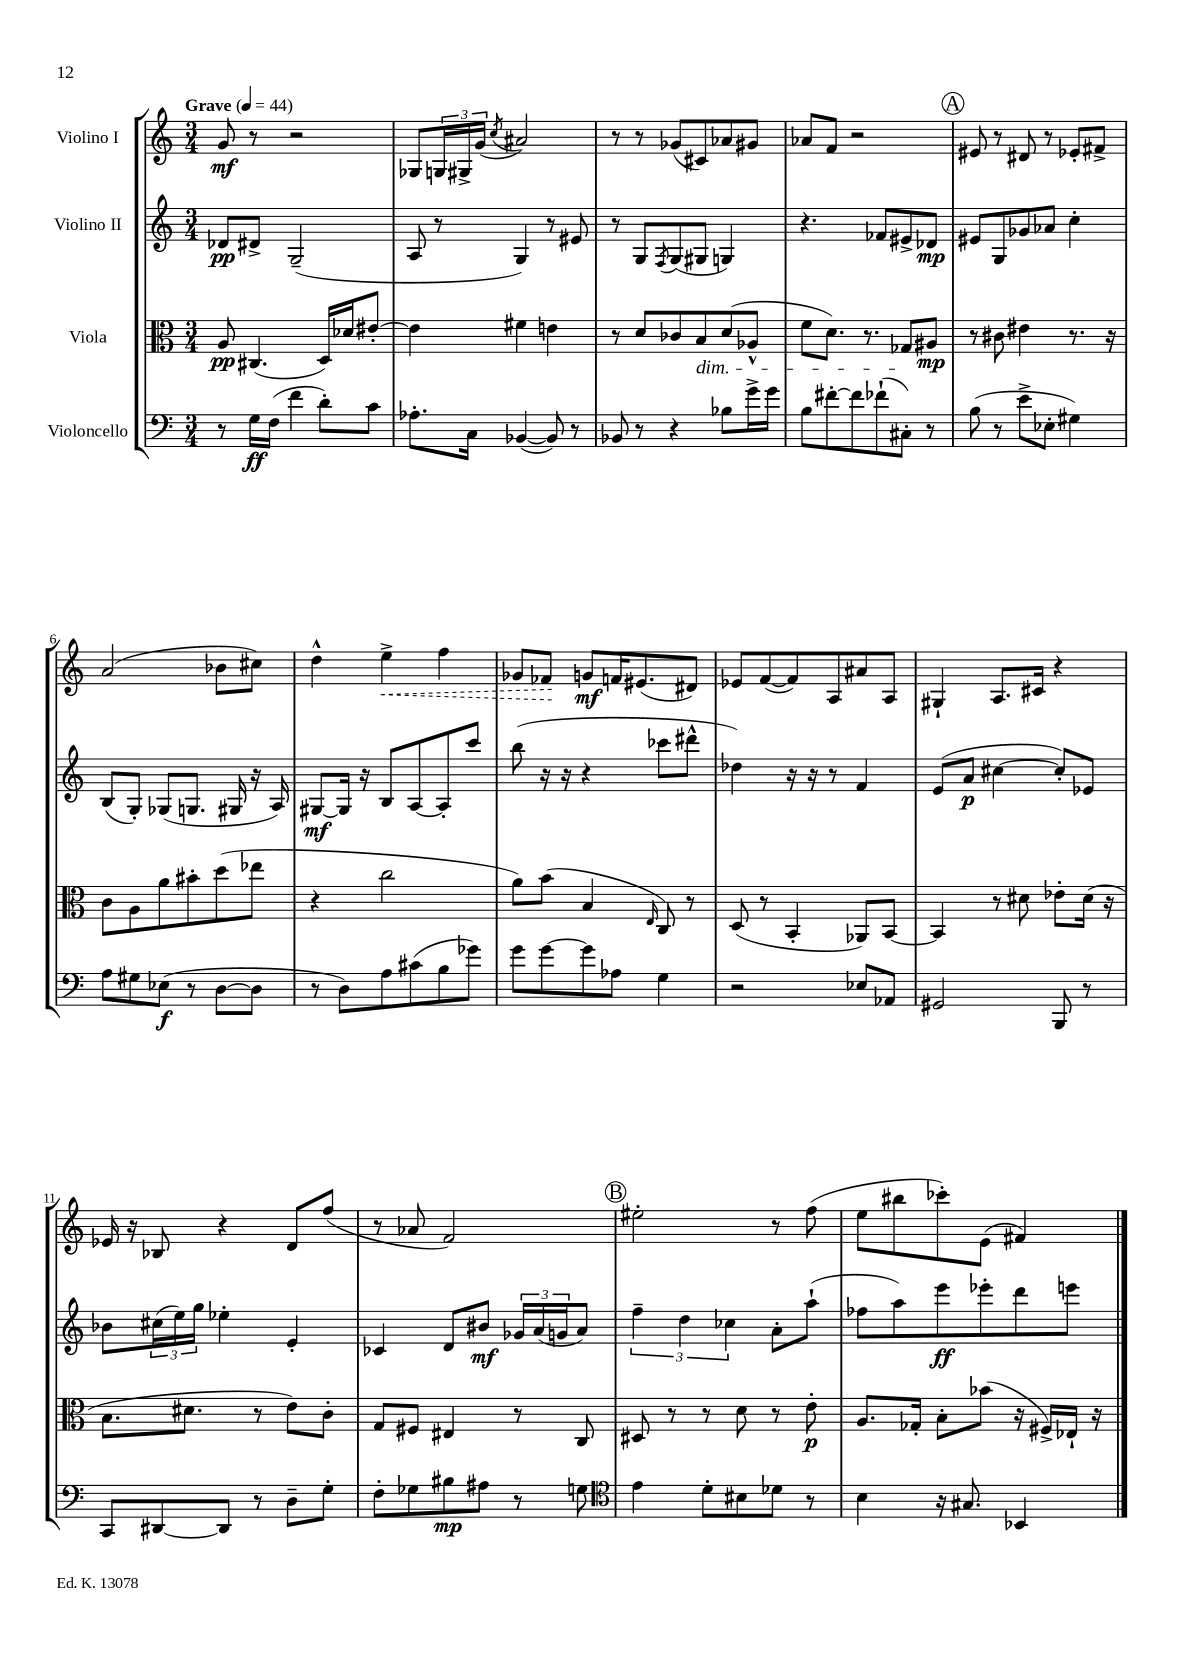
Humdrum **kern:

**kern	**kern	**kern	**kern
*staff4	*staff3	*staff2	*staff1
*clefF4	*clefC3	*clefG2	*clefG2
*k[]	*k[]	*k[]	*k[]
*M3/4	*M3/4	*M3/4	*M3/4
*MM44	*MM44	*MM44	*MM44
8r	8A	8d-	8g
16G	(4.C#	8d#^	8r
(16F	.	.	.
4f	.	(2G~	2r
8d')	16D)	.	.
.	16d-	.	.
8c	[8e#'	.	.
=	=	=	=
8.A-'	4e#]	8A	8G-
.	.	8r	24G
.	.	.	24G#^
16C	.	.	.
.	.	.	(24g
.	.	.	8qcc
([4BB-	4f#	4G)	2a#)
8BB-])	4e	8r	.
8r	.	8e#	.
=	=	=	=
8BB-	8r	8r	8r
8r	8d	8G	8r
.	.	8qF	.
4r	8c-	(8G	(8g-
.	8B	8G#	8c#)
8B-	(8d	4G)	8a-
16g^	8A-^^	.	8g#
16g	.	.	.
=	=	=	=
8B	8f	4.r	8a-
[8f#'	8.d)	.	8f
8f#]	.	.	2r
.	8.r	.	.
(8f-`	.	8f-	.
8C#')	8G-	8e#^	.
8r	8A#	8d-	.
=	=	=	=
(8B	8r	8e#	8e#
8r	8c#	8G	8r
8e^	4e#	8g-	8d#
8E-'	.	8a-	8r
4G#)	8.r	4cc'	8e-'
.	.	.	8f#^
.	16r	.	.
=	=	=	=
8A	8c	(8B	(2a
8G#	8A	8G')	.
(8E-	8a	(8G-	.
8r	8b#'	8.G	.
[8D	(8dd	.	8b-
.	.	16G#	.
8D]	8ee-	16r	8cc#)
.	.	16A)	.
=	=	=	=
8r	4r	[8G#	4dd^^
8D)	.	16G#]	.
.	.	16r	.
8A	2cc	8B	4ee^
(8c#	.	[8A	.
8B	.	8A']	4ff
8g-)	.	8ccc	.
=	=	=	=
8g	8a)	(8bb	8g-
[8g	(8b	16r	8f-
.	.	16r	.
8g]	4B	4r	8g
8A-	.	.	16f
.	.	.	(8.e#
.	16qqE	.	.
4G	8C)	8ccc-	.
.	8r	8ddd#^^	8d#)
=	=	=	=
2r	(8D	4dd-)	8e-
.	8r	.	([8f
.	4BB'	16r	8f])
.	.	16r	.
.	.	8r	8A
8E-	8AA-)	4f	8a#
8AA-	[8BB	.	8A
=	=	=	=
2GG#	4BB]	(8e	4G#`
.	.	8a	.
.	8r	[4cc#	8.A
.	8d#	.	.
.	.	.	16c#
8BBB	8e-'	8cc#'])	4r
8r	(16d#	8e-	.
.	16r	.	.
=	=	=	=
8CC	8.B	8b-	16e-
.	.	.	16r
[8DD#	.	(24cc#	8B-
.	.	24ee)	.
.	8.d#	.	.
.	.	24gg	.
8DD#]	.	4ee-'	4r
8r	8r	.	.
8D~	8e)	4e'	8d
8G'	8c'	.	(8ff
=	=	=	=
8F'	8G	4c-	8r
8G-	8F#	.	8a-
8B#	4E#	8d	2f)
8A#	.	8b#	.
8r	8r	24g-	.
.	.	(24a	.
.	.	24g	.
8G	8C	8a)	.
=	=	=	=
*clefC4	*	*	*
4e	8D#	6ff~	2ee#'
.	8r	.	.
.	.	6dd	.
8d'	8r	.	.
.	.	6cc-	.
8B#	8d	.	.
8d-	8r	8a'	8r
8r	8e'	(8aa`	(8ff
=	=	=	=
4B	8.A	8ff-	8ee
.	.	8aa)	8bb#
.	16G-'	.	.
16r	8B'	8eee	8ccc-')
8.G#	.	.	.
.	(8b-	8eee-'	(8e
4BB-	16r	8ddd	4f#)
.	16F#^)	.	.
.	16E-`	8eee	.
.	16r	.	.
==	==	==	==
*-	*-	*-	*-
